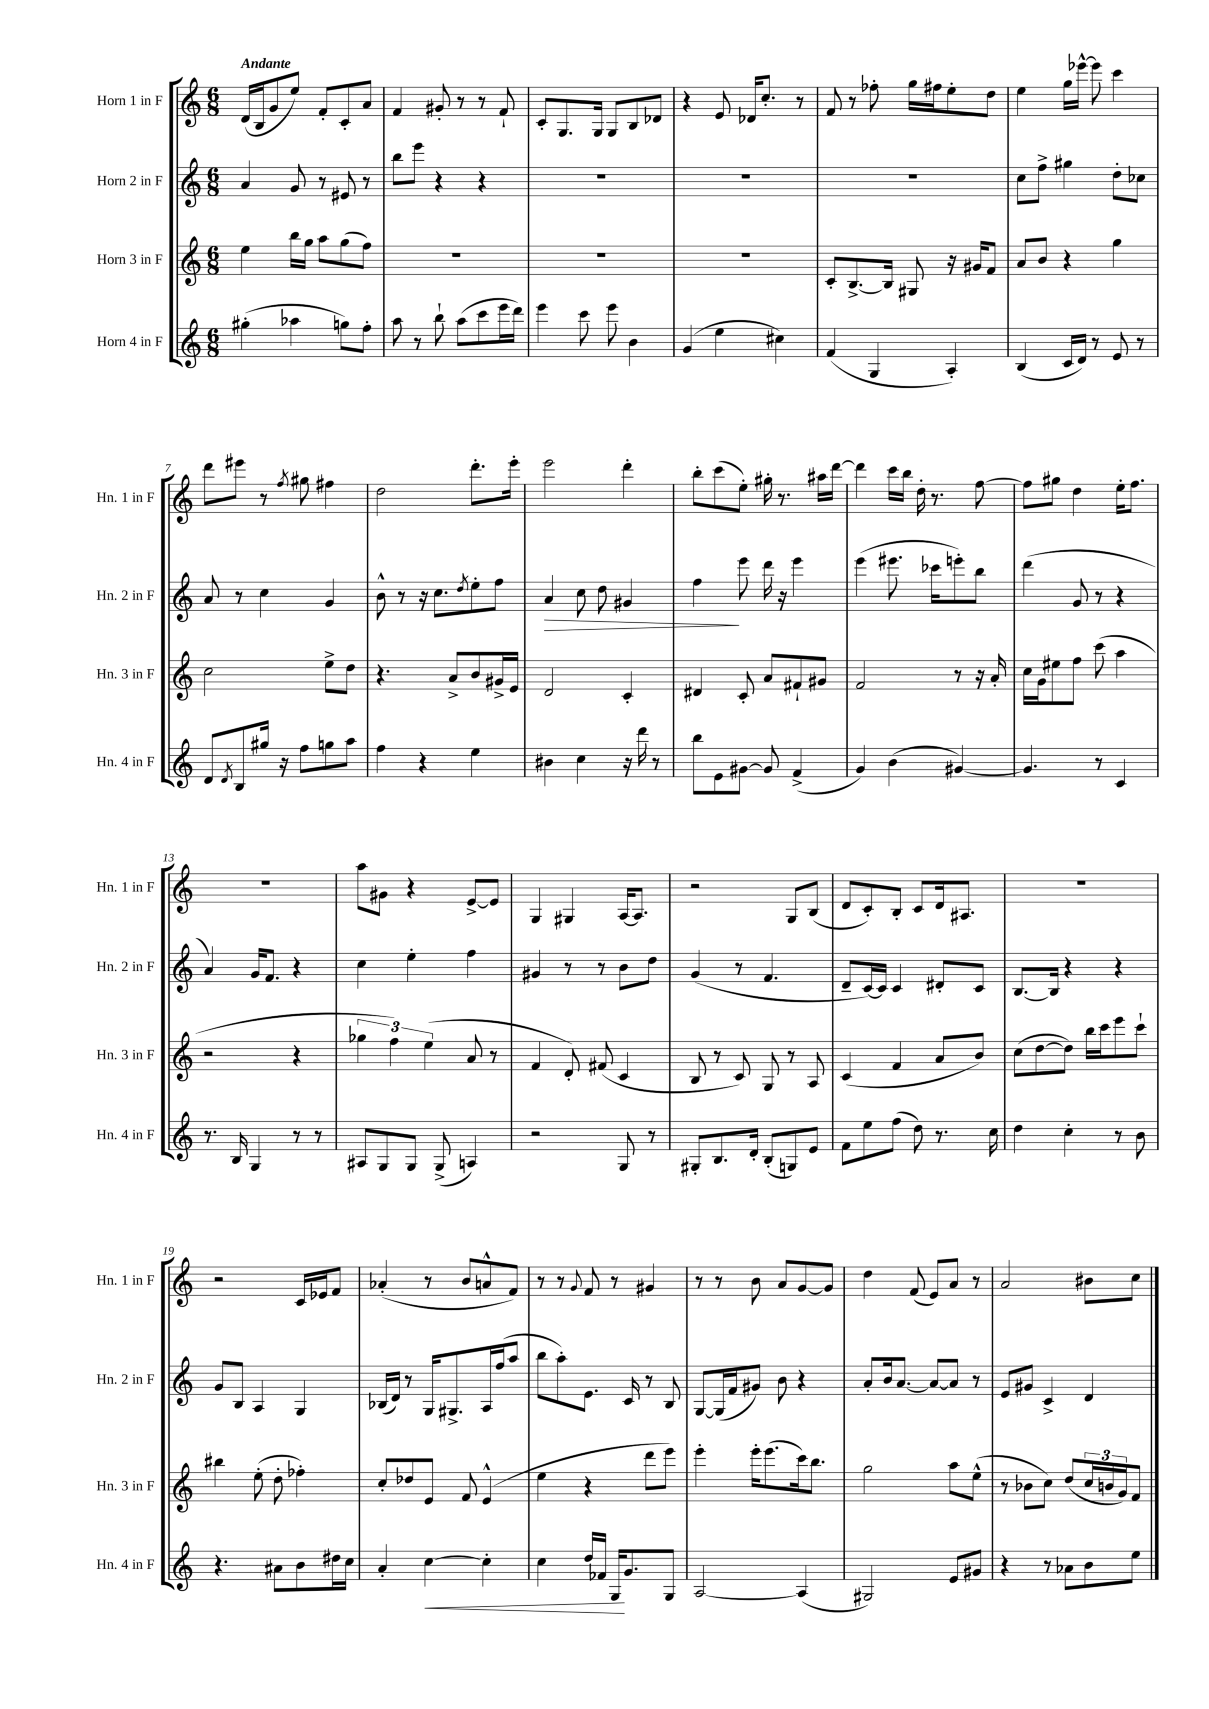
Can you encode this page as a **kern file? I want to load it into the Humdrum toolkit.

**kern	**dynam	**kern	**kern	**dynam	**kern
*part4	*part4	*part3	*part2	*part2	*part1
*staff4	*staff4	*staff3	*staff2	*staff2	*staff1
*I"Horn 4 in F	*	*I"Horn 3 in F	*I"Horn 2 in F	*	*I"Horn 1 in F
*I'Hn. 4 in F	*	*I'Hn. 3 in F	*I'Hn. 2 in F	*	*I'Hn. 1 in F
*clefG2	*	*clefG2	*clefG2	*	*clefG2
*k[]	*	*k[]	*k[]	*	*k[]
*M6/8	*	*M6/8	*M6/8	*	*M6/8
=1	=1	=1	=1	=1	=1
!	!	!	!	!	!LO:TX:a:B:t=Andante
(4gg#X'\	.	4ee\	4a/	.	(16d/LL
.	.	.	.	.	16B/J
.	.	.	.	.	8g/
4aa-X\	.	16bb\LL	8g/	.	8ee/J)
.	.	16gg\JJ	.	.	.
.	.	8aa\L	8r	.	8f'/L
8ggn\L)	.	(8gg\	8e#X/	.	8c'/
8ff'\J	.	8ff\J)	8r	.	8a/J
=2	=2	=2	=2	=2	=2
8aa\	.	2.r	8bb\L	.	4f/
8r	.	.	8eee\J	.	.
8bb`\	.	.	4r	.	8g#X'/
(8aa\L	.	.	.	.	8r
8ccc\	.	.	4r	.	8r
16eee\L	.	.	.	.	8f`/
16ddd\JJ)	.	.	.	.	.
=3	=3	=3	=3	=3	=3
4eee\	.	2.r	2.r	.	8c'/L
.	.	.	.	.	8.G/
8ccc\	.	.	.	.	.
.	.	.	.	.	16G/Jk
8eee\	.	.	.	.	8G/L
4b\	.	.	.	.	8B/
.	.	.	.	.	8d-X/J
=4	=4	=4	=4	=4	=4
(4g/	.	2.r	2.r	.	4r
4ee\	.	.	.	.	8e/
.	.	.	.	.	16d-X/KL
.	.	.	.	.	8.cc'/J
4cc#X\)	.	.	.	.	.
.	.	.	.	.	8r
=5	=5	=5	=5	=5	=5
(4f/	.	8c'/L	2.r	.	8f/
.	.	[8.B^/	.	.	8r
4G/	.	.	.	.	8ff-X'\
.	.	16B/Jk]	.	.	.
.	.	8G#X/	.	.	16gg\LL
.	.	.	.	.	16ff#X\J
4A'/)	.	16r	.	.	8ee'\
.	.	16g#X/KL	.	.	.
.	.	8f/J	.	.	8dd\J
=6	=6	=6	=6	=6	=6
(4B/	.	8a/L	8cc\L	.	4ee\
.	.	8b/J	8ff^\J	.	.
16c/LL	.	4r	4gg#X\	.	16gg\LL
16d/JJ)	.	.	.	.	[16eee-X^^\JJ
8r	.	.	.	.	8eee-\]
8e/	.	4gg\	8dd'\L	.	4ccc\
8r	.	.	8cc-X\J	.	.
!!LO:LB:g=z
=7	=7	=7	=7	=7	=7
8d/L	.	2cc\	8a/	.	8ddd\L
8qd/	.	.	.	.	.
8B/	.	.	8r	.	8eee#X\J
16gg#X/Jk	.	.	4cc\	.	8r
16r	.	.	.	.	.
.	.	.	.	.	8qff/
8ff\L	.	.	.	.	8gg#X\
8ggn\	.	8ee^\L	4g/	.	4ff#X\
8aa\J	.	8dd\J	.	.	.
=8	=8	=8	=8	=8	=8
4ff\	.	4.r	8b^^\	.	2dd\
.	.	.	8r	.	.
4r	.	.	16r	.	.
.	.	.	8.cc\L	.	.
.	.	8a^/L	.	.	.
.	.	.	8qdd/	.	.
4ee\	.	8b/	8ee'\	.	8.ddd'\L
.	.	16g#X^/L	8ff\J	.	.
.	.	16e/JJ	.	.	16eee'\Jk
=9	=9	=9	=9	=9	=9
!	!	!	!	!LO:HP:b	!
4b#X\	.	2d/	4a/	>	2eee\
4cc\	.	.	8cc\	.	.
.	.	.	8dd\	.	.
16r	.	4c'/	4g#X/	.	4ddd'\
16ddd\	.	.	.	.	.
8r	.	.	.	.	.
=10	=10	=10	=10	=10	=10
8bb\L	.	4d#X/	4ff\	.	8bb'\L
8e\	.	.	.	.	(8ccc\
[8g#X\J	.	8c'/	8eee\	]	8ee'\J)
8g#/]	.	8a/L	16ddd\	.	16gg#X'\
.	.	.	16r	.	8.r
(4f^/	.	8f#X`/	4eee\	.	.
.	.	8g#X/J	.	.	16aa#X\LL
.	.	.	.	.	[16ddd\JJ
=11	=11	=11	=11	=11	=11
4g/)	.	2f/	(4eee\	.	4ddd\]
(4b\	.	.	8.eee#X\	.	16ccc\LL
.	.	.	.	.	16bb\JJ
.	.	.	.	.	16dd'\
.	.	.	16ccc-X\KL	.	8.r
[4g#X/)	.	8r	8eeen'\)	.	.
.	.	16r	8bb\J	.	[8ff\
.	.	16a'/	.	.	.
=12	=12	=12	=12	=12	=12
4.g#/]	.	16cc\LL	(4ddd\	.	8ff\L]
.	.	16g\J	.	.	.
.	.	8ee#X\	.	.	8gg#X\J
.	.	8ff\J	8g/	.	4dd\
8r	.	(8ccc\	8r	.	.
4c/	.	4aa\	4r	.	16ee'\KL
.	.	.	.	.	8.ff\J
!!LO:LB:g=z
=13	=13	=13	=13	=13	=13
8.r	.	2r	4a/)	.	2.r
16B/	.	.	.	.	.
4G/	.	.	16g/KL	.	.
.	.	.	8.f/J	.	.
8r	.	4r	4r	.	.
8r	.	.	.	.	.
=14	=14	=14	=14	=14	=14
8A#X/L	.	6gg-X\	4cc\	.	8aa\L
8G/	.	.	.	.	8g#X\J
.	.	6ff\)	.	.	.
8G/J	.	.	4ee'\	.	4r
.	.	(6ee\	.	.	.
(8G^/	.	.	.	.	.
4An/)	.	8a/	4ff\	.	[8e^/L
.	.	8r	.	.	8e/J]
=15	=15	=15	=15	=15	=15
2r	.	4f/	4g#X/	.	4G/
.	.	8d'/)	8r	.	4G#X/
.	.	(8f#X/	8r	.	.
8G/	.	4c/	8b\L	.	[16A/KL
.	.	.	.	.	8.A/J]
8r	.	.	8dd\J	.	.
=16	=16	=16	=16	=16	=16
8G#X'/L	.	8B/	(4g/	.	2r
8.B/	.	8r	.	.	.
.	.	8c/)	8r	.	.
16d'/Jk	.	.	.	.	.
(8B'/L	.	8G/	4.f/	.	.
8Gn/)	.	8r	.	.	8G/L
8e/J	.	8A/	.	.	(8B/J
=17	=17	=17	=17	=17	=17
8f\L	.	(4c/	8d~/L	.	8d/L
8ee\	.	.	[16c/L)	.	8c'/)
.	.	.	16c/JJ]	.	.
(8ff\J	.	4f/	4c/	.	8B'/J
8dd\)	.	.	.	.	8c/L
8.r	.	8a/L	8d#X'/L	.	16d/k
.	.	.	.	.	8.A#X/J
.	.	8b/J)	8c/J	.	.
16cc\	.	.	.	.	.
=18	=18	=18	=18	=18	=18
4dd\	.	(8cc\L	[8.B/L	.	2.r
.	.	[8dd\	.	.	.
.	.	.	16B/Jk]	.	.
4cc'\	.	8dd\J])	4r	.	.
.	.	16bb\LL	.	.	.
.	.	16ccc\J	.	.	.
8r	.	8eee\	4r	.	.
8b\	.	8ccc`\J	.	.	.
!!LO:LB:g=z
=19	=19	=19	=19	=19	=19
4.r	.	4bb#X\	8g/L	.	2r
.	.	.	8B/J	.	.
.	.	(8ee'\	4A/	.	.
8a#X\L	.	8dd'\	.	.	.
8b\	.	4ff-X'\)	4G/	.	16c/LL
.	.	.	.	.	16e-X/J
16dd#X\L	.	.	.	.	8f/J
16cc\JJ	.	.	.	.	.
=20	=20	=20	=20	=20	=20
4a'/	.	8cc'/L	(16B-X/LL	.	(4a-X'/
.	.	.	16d/JJ)	.	.
.	.	8dd-X/	8r	.	.
!	!LO:HP:b	!	!	!	!
[4cc\	<	8e/J	16G/KL	.	8r
.	.	.	8.G#X^/	.	.
.	.	8f/	.	.	8b/L
4cc'\]	.	(4e^^/	16A/L	.	8an^^/
.	.	.	(16ff/J	.	.
.	.	.	8aa/J	.	8f/J)
=21	=21	=21	=21	=21	=21
4cc\	.	4ee\	8bb\L	.	8r
.	.	.	8aa'\)	.	8r
.	.	.	.	.	8qqg/
16dd/LL	.	4r	8.e\J	.	8f/
16f-X/JJ	.	.	.	.	.
16G/KL	.	.	.	.	8r
8.g/	[	.	16c/	.	.
.	.	8ddd\L	8r	.	4g#X/
8G/J	.	8eee\J)	8B/	.	.
=22	=22	=22	=22	=22	=22
[2A/	.	4eee'\	[8G/L	.	8r
.	.	.	(16G/L]	.	8r
.	.	.	16f/J	.	.
.	.	16eee'\KL	8g#X/J)	.	8b\
.	.	(8.eee\	.	.	.
.	.	.	8b\	.	8a/L
(4A/]	.	16ccc\k)	4r	.	[8g/
.	.	8.bb\J	.	.	.
.	.	.	.	.	8g/J]
=23	=23	=23	=23	=23	=23
2G#X/)	.	2gg\	8a'/L	.	4dd\
.	.	.	16b/k	.	.
.	.	.	[8.a/J	.	.
.	.	.	.	.	(8f/
.	.	.	8a/L_	.	8e/L)
8e/L	.	8aa\L	8a/J]	.	8a/J
8g#X/J	.	(8ee^^\J	8r	.	8r
=24	=24	=24	=24	=24	=24
4r	.	8r	8e/L	.	2a/
.	.	8b-X\L	8g#X/J	.	.
8r	.	8cc\J)	4c^/	.	.
8a-X\L	.	(8dd/L	.	.	.
8b\	.	24cc/L	4d/	.	8b#X\L
.	.	24bn/	.	.	.
.	.	24g/J)	.	.	.
8ee\J	.	8f/J	.	.	8cc\J
==	==	==	==	==	==
*-	*-	*-	*-	*-	*-
